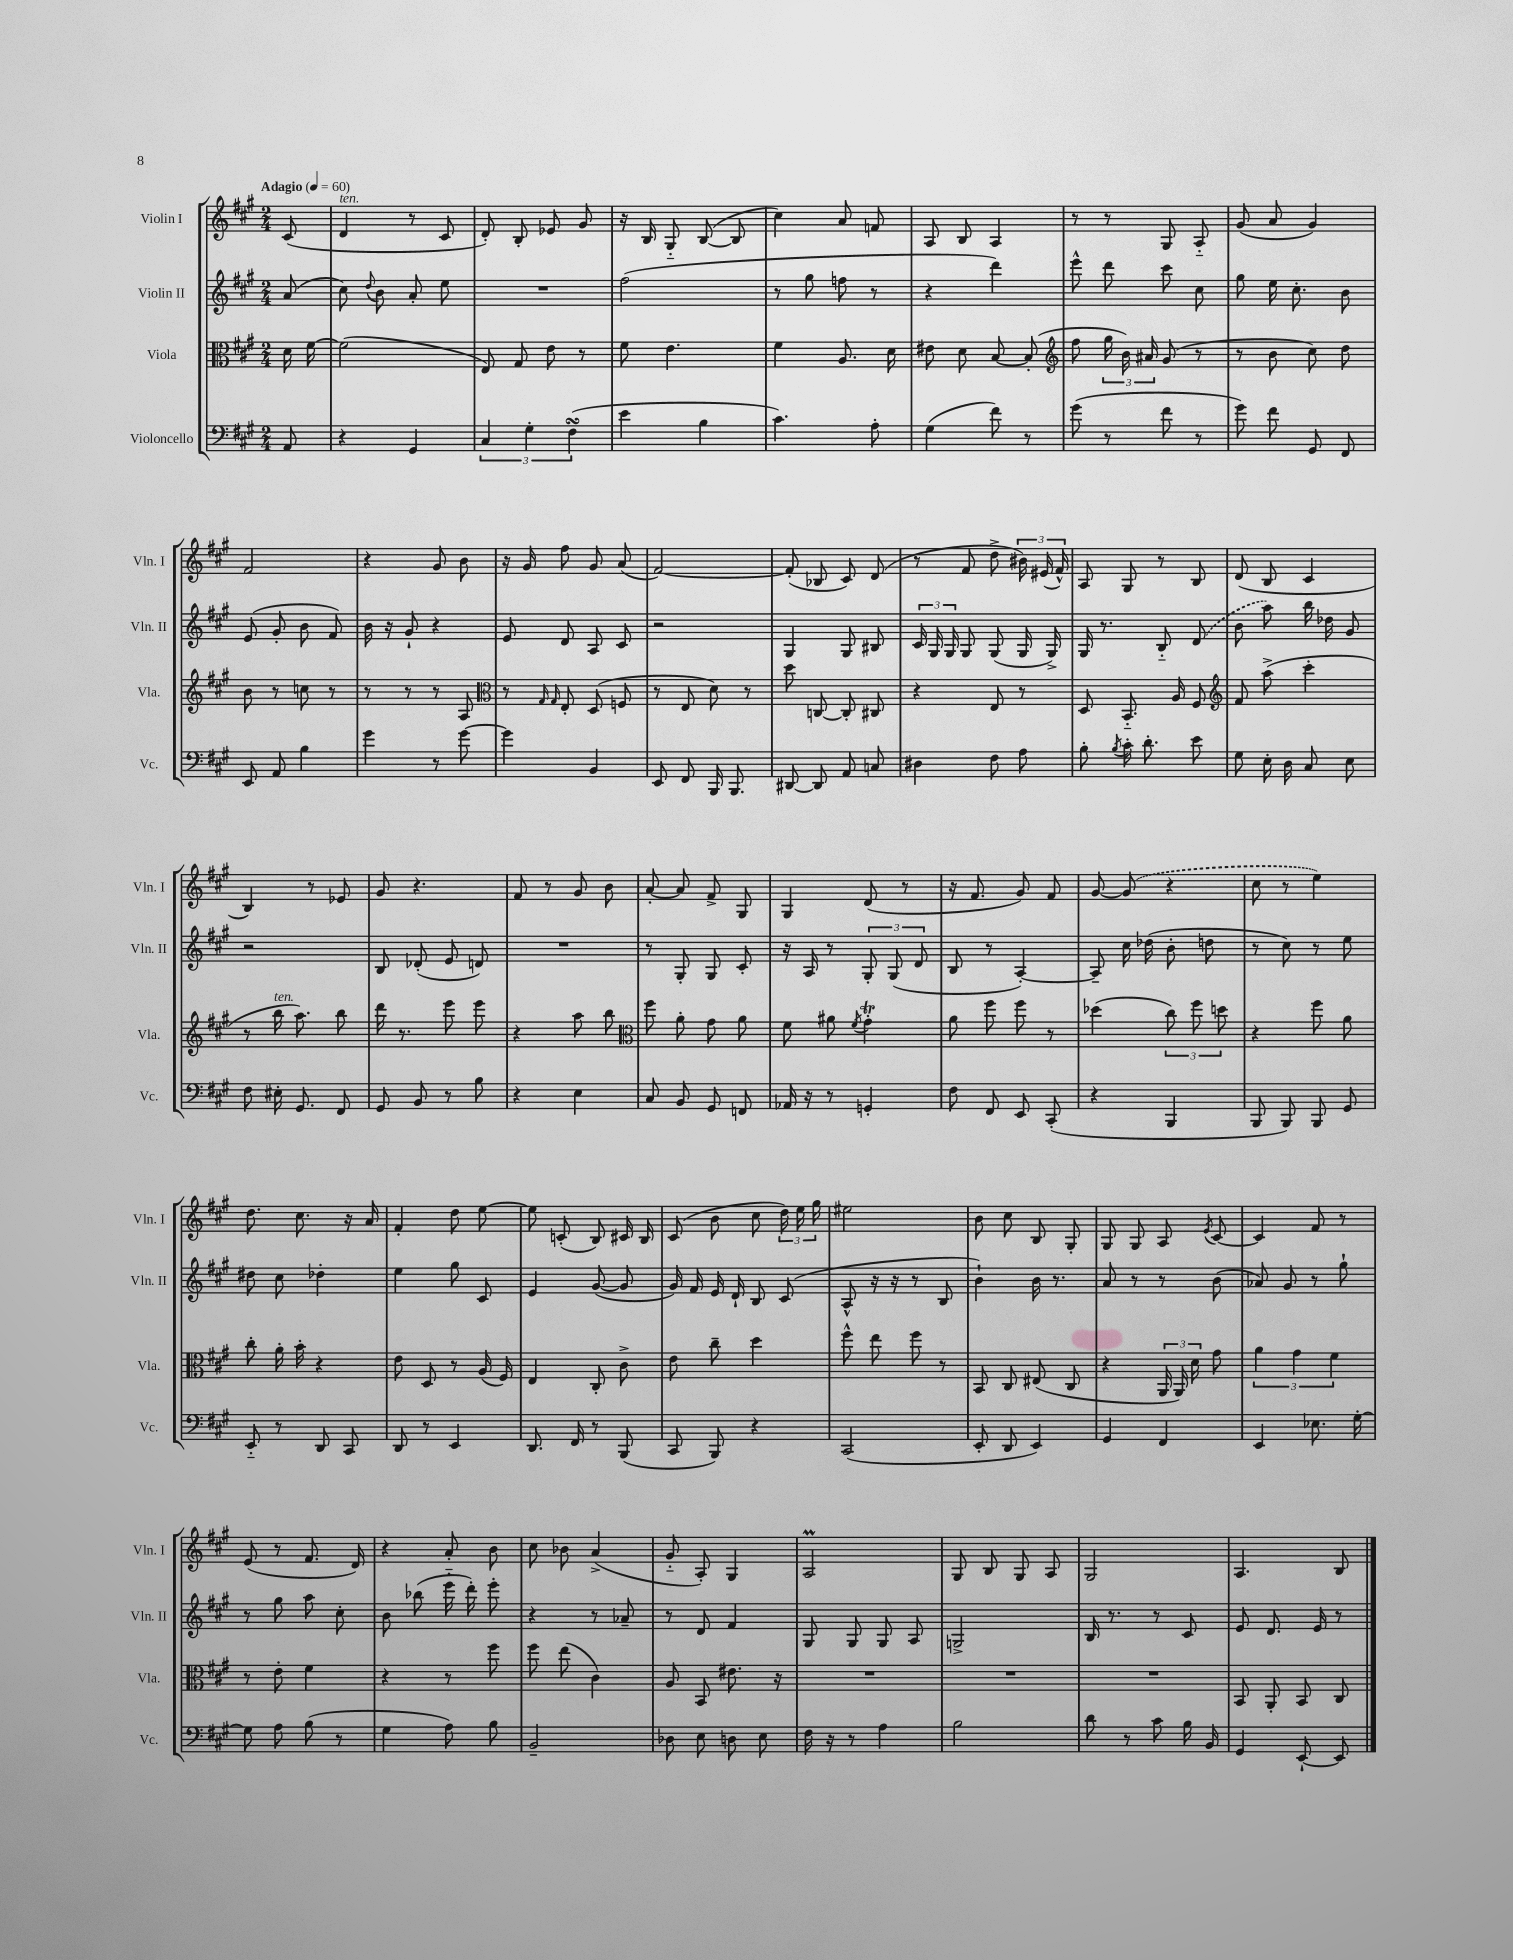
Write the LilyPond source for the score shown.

<<
\new StaffGroup <<
\new Staff = "s0" \with { instrumentName = "Violin I" shortInstrumentName = "Vln. I" } {
    \clef treble \key a \major \numericTimeSignature \time 2/4 \partial 8 \tempo "Adagio" 4 = 60
    \autoBeamOff cis'8( |
    d'4^\markup { \italic "ten." } r8 cis'8 |
    d'8-.) b8-. ees'8 gis'8 |
    r16 b16 gis8-_ b8~( b8 |
    cis''4) a'8 f'8 |
    a8 b8 a4 |
    r8 r8 gis8 a8-_ |
    gis'8( a'8 gis'4) |
    fis'2 |
    r4 gis'8 b'8 |
    r16 gis'16 fis''8 gis'8 a'8( |
    fis'2~) |
    fis'8-.( bes8 cis'8) d'8( |
    r8 fis'8 d''8-> \tuplet 3/2 { bis'16) eis'16( fis'16-^) } |
    a8 gis8 r8 b8 |
    d'8( b8 cis'4 |
    b4) r8 ees'8 |
    gis'8 r4. |
    fis'8 r8 gis'8 b'8 |
    a'8~-. a'8 fis'8-> gis8 |
    gis4 d'8( r8 |
    r16 fis'8. gis'8) fis'8 |
    gis'8~ \once \slurDashed gis'8( r4 |
    cis''8 r8 e''4) |
    d''8. cis''8. r16 a'16 |
    fis'4-. d''8 e''8~ |
    e''8 c'8-.( b8) cis'16 b16 |
    cis'8( b'8 cis''8 \tuplet 3/2 { d''16) e''16 gis''16 } |
    eis''2 |
    b'8 cis''8 b8 gis8-. |
    gis8 gis8 a8 \acciaccatura { e'8 } cis'8~ |
    cis'4 fis'8 r8 |
    e'8( r8 fis'8. d'16) |
    r4 a'8-. b'8 |
    cis''8 bes'8 a'4->( |
    gis'8-_ a8-.) gis4 |
    a2\prall |
    gis8 b8 gis8 a8 |
    gis2 |
    a4. b8 \bar "|." |
}
\new Staff = "s1" \with { instrumentName = "Violin II" shortInstrumentName = "Vln. II" } {
    \clef treble \key a \major \numericTimeSignature \time 2/4 \partial 8
    \autoBeamOff a'8( |
    cis''8) \appoggiatura { d''8 } b'8 a'8-. e''8 |
    R2 |
    fis''2( |
    r8 gis''8 f''8 r8 |
    r4 d'''4) |
    e'''8-^ d'''8 cis'''8 cis''8 |
    gis''8 e''16 cis''8.-. b'8 |
    e'8( gis'8-. b'8 fis'8) |
    b'16 r16 gis'8-! r4 |
    e'8 d'8 a8 cis'8 |
    r2 |
    gis4 gis8 bis8 |
    \tuplet 3/2 { cis'16 gis16 gis16 } gis8 gis8( gis16 gis16->) |
    gis16 r8. b8-_ \once \slurDashed d'8( |
    b'8 a''8) b''16 des''16 gis'8 |
    r2 |
    b8 des'8-.( e'8 d'8) |
    R2 |
    r8 gis8-. gis8 cis'8-. |
    r16 a16 r8 \tuplet 3/2 { gis8-. gis8( d'8 } |
    b8 r8 a4~-.) |
    a8-- cis''16 des''16( b'8-. d''8 |
    r8 cis''8) r8 e''8 |
    dis''8 cis''8 des''4-. |
    e''4 gis''8 cis'8 |
    e'4 gis'8~( gis'8 |
    gis'16) fis'16 e'16 d'16-! b8 cis'8( |
    a8-^ r16 r16 r8 b8 |
    b'4-!) b'16 r8. |
    a'8 r8 r8 b'8( |
    aes'8) gis'8 r8 gis''8-! |
    r8 gis''8 a''8 cis''8-. |
    b'8 bes''8( e'''16-_ d'''16-.) e'''8-. |
    r4 r8 aes'8-- |
    r8 d'8 fis'4 |
    gis8 gis8 gis8 a8 |
    g2-> |
    b16 r8. r8 cis'8 |
    e'8 d'8. e'16 r8 \bar "|." |
}
\new Staff = "s2" \with { instrumentName = "Viola" shortInstrumentName = "Vla." } {
    \clef alto \key a \major \numericTimeSignature \time 2/4 \partial 8
    \autoBeamOff d'16 fis'16~ |
    fis'2( |
    e8) gis8 e'8 r8 |
    fis'8 e'4. |
    fis'4 a8. d'16 |
    eis'8 d'8 b8~ b8-.( |
    \clef treble fis''8 \tuplet 3/2 { gis''16 b'16) ais'16 } gis'8( r8 |
    r8 b'8 cis''8) d''8 |
    b'8 r8 c''8 r8 |
    r8 r8 r8 a8 |
    \clef alto r8 \grace { gis16 gis16 } e8-. d8( f8 |
    r8 e8 d'8) r8 |
    d''8 c8~ c8-. cis8 |
    r4 e8 r8 |
    d8 b,8.-_ a16 fis8 |
    \clef treble fis'8 a''8->( cis'''4-. |
    r8 b''16^\markup { \italic "ten." } a''8.) b''8 |
    d'''16 r8. e'''8 e'''8 |
    r4 a''8 b''8 |
    \clef alto fis''8 a'8-. gis'8 a'8 |
    fis'8 ais'8 \acciaccatura { fis'8 } gis'4-.\trill |
    a'8 fis''8 fis''8 r8 |
    des''4( \tuplet 3/2 { cis''8) fis''8 d''8 } |
    r4 fis''8 a'8 |
    cis''8-. a'16-. b'16-. r4 |
    e'8 d8 r8 a16( fis16) |
    e4 cis8-. cis'8-> |
    e'8 cis''8-- d''4 |
    fis''8-^ e''8 fis''8 r8 |
    b,8 cis8 eis8( cis8 |
    r4 \tuplet 3/2 { a,16 a,16) d'16 } gis'8 |
    \tuplet 3/2 { a'4 gis'4 fis'4 } |
    r8 e'8-. fis'4 |
    r4 r8 fis''8 |
    fis''8 e''8( cis'4) |
    a8 b,8 eis'8. r16 |
    R2 |
    R2 |
    R2 |
    b,8 a,8-. b,8 cis8 \bar "|." |
}
\new Staff = "s3" \with { instrumentName = "Violoncello" shortInstrumentName = "Vc." } {
    \clef bass \key a \major \numericTimeSignature \time 2/4 \partial 8
    \autoBeamOff a,8 |
    r4 gis,4 |
    \tuplet 3/2 { cis4 gis4-. fis4\turn( } |
    e'4 b4 |
    cis'4.) a8-. |
    gis4( fis'8) r8 |
    gis'8( r8 fis'8 r8 |
    gis'8) fis'8 gis,8 fis,8 |
    e,8 a,8 b4 |
    gis'4 r8 gis'8~ |
    gis'4 b,4 |
    e,8 fis,8 b,,16 b,,8. |
    dis,8~ dis,8 a,8 c8 |
    dis4 fis8 a8 |
    b8-. \acciaccatura { b8 } cis'16-. d'8.-. e'8 |
    gis8 e16-. d16 cis8 e8 |
    fis8 eis16-. gis,8. fis,8 |
    gis,8 b,8 r8 b8 |
    r4 e4 |
    cis8 b,8 gis,8 f,8 |
    aes,16 r16 r8 g,4-. |
    fis8 fis,8 e,8 cis,8-.( |
    r4 b,,4 |
    b,,8 b,,8) b,,8 gis,8 |
    e,8-_ r8 d,8 cis,8 |
    d,8 r8 e,4 |
    d,8. fis,16 r8 b,,8( |
    cis,8 b,,8) r4 |
    cis,2( |
    e,8-. d,8 e,4) |
    gis,4 fis,4 |
    e,4 ees8. gis16~-. |
    gis8 a8 b8( r8 |
    gis4 a8) b8 |
    b,2-- |
    des8 e8 d8 e8 |
    fis16 r16 r8 a4 |
    b2 |
    d'8 r8 cis'8 b16 b,16 |
    gis,4 e,8~-! e,8 \bar "|." |
}
>>
>>
\layout { \context { \Score \remove "Bar_number_engraver" } }
